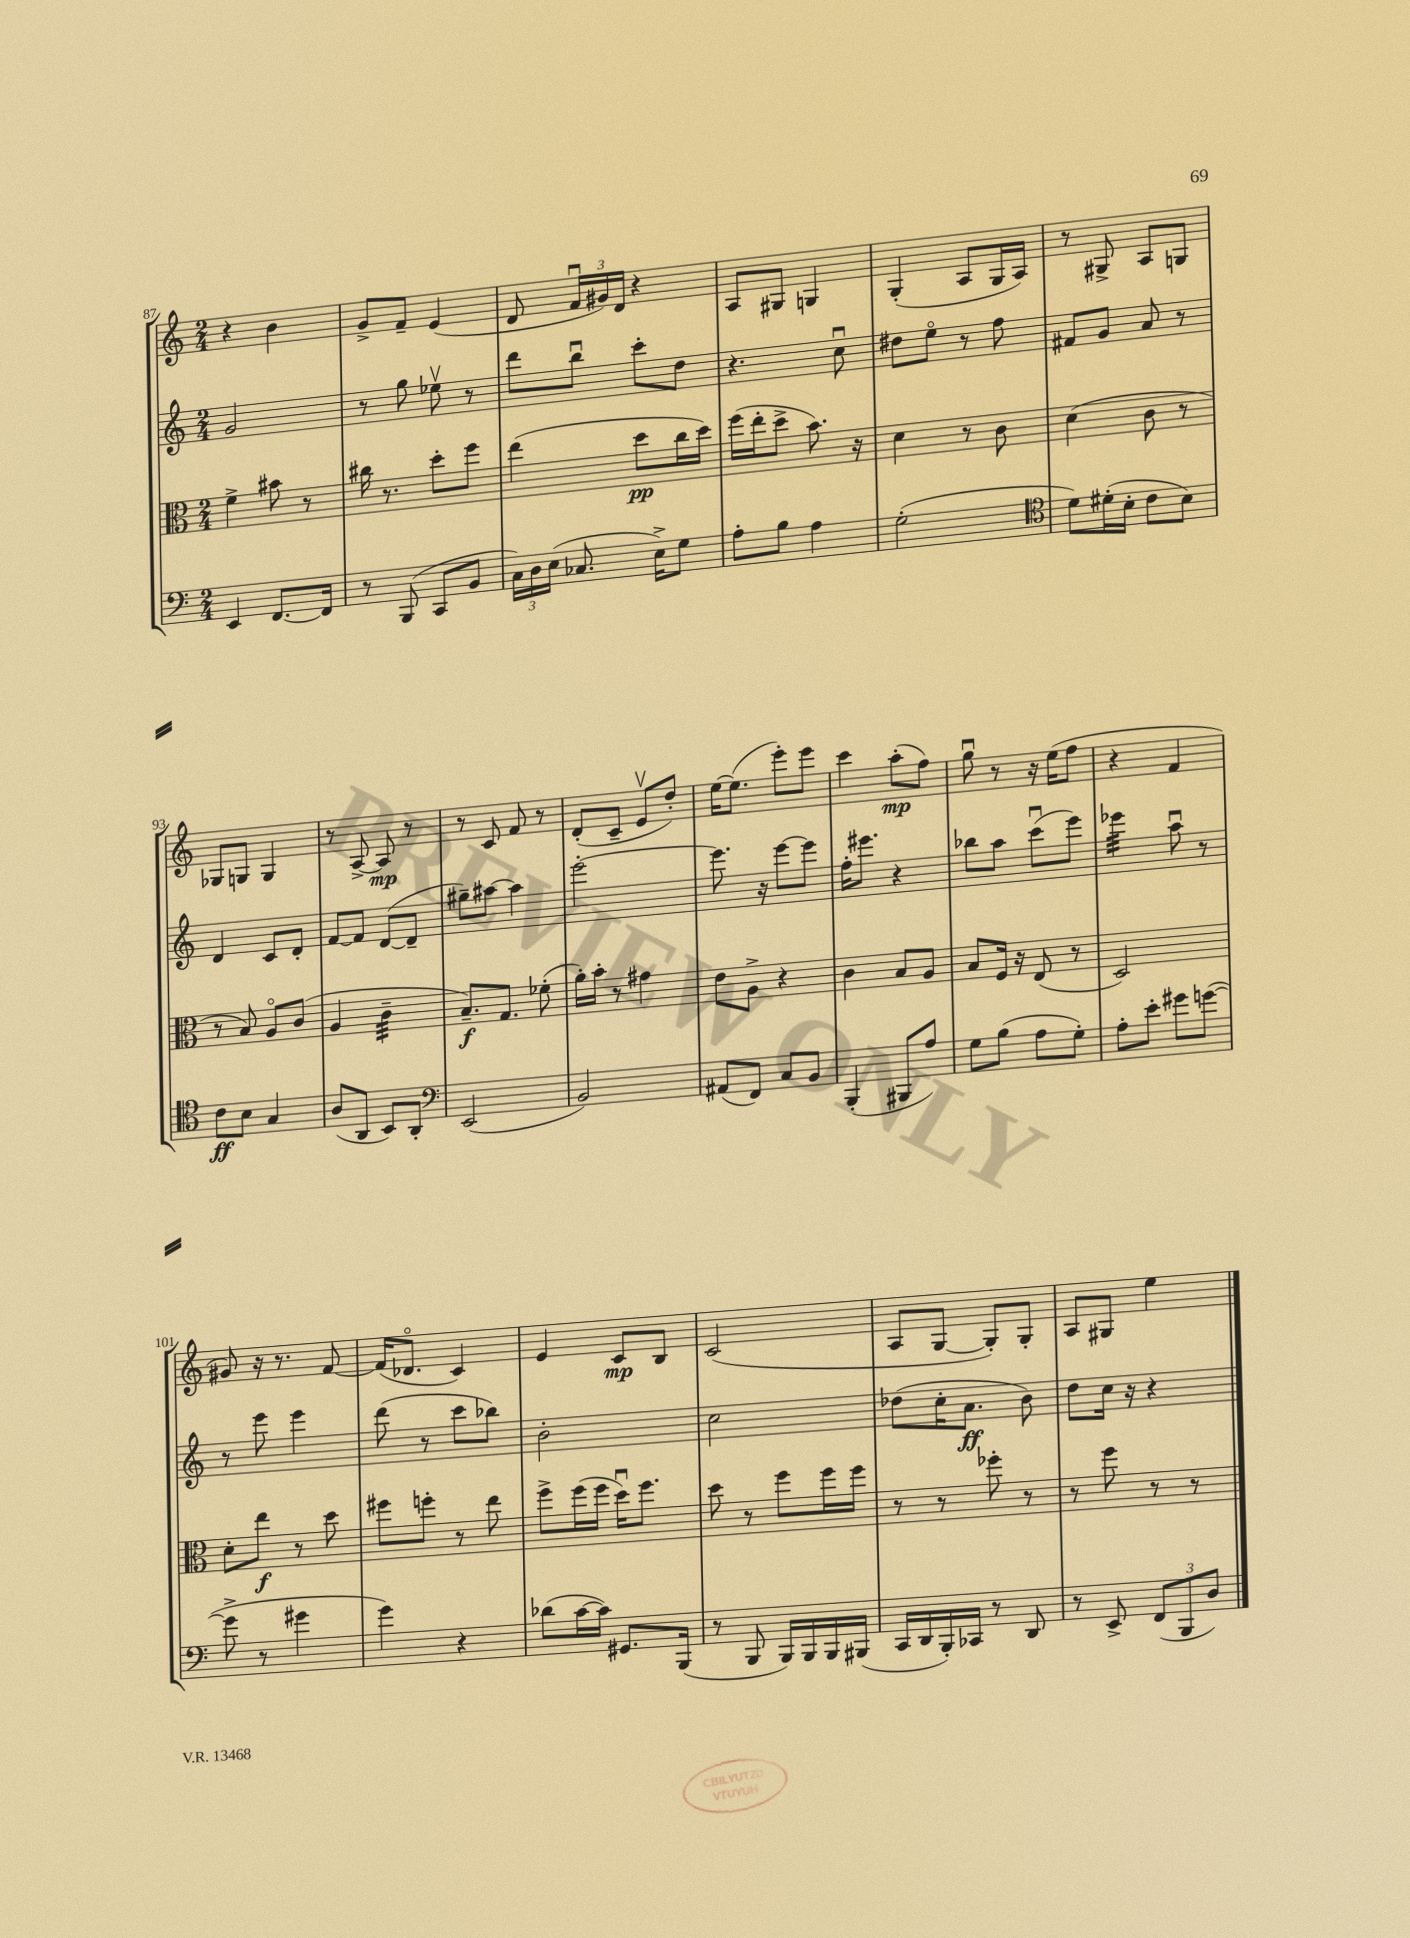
<<
\new StaffGroup <<
\new Staff = "s0" {
    \clef treble \key c \major \numericTimeSignature \time 2/4
    \autoBeamOff r4 b'4 |
    g'8[-> f'8]-- e'4( |
    d'8 \tuplet 3/2 { f'16[\downbow gis'16) d'16] } r4 |
    a8[ gis8] g4 |
    g4-.( a8[ g16 a16]) |
    r8 gis8-> a8[ g8] |
    ges8[ g8] g4 |
    r8 a8~-> a8\mp r8 |
    r8 c'8 f'8 r8 |
    d'8[-.( c'8]-- e'8[\upbow d''8]-.) |
    e''16[~ e''8.]( e'''8[-.) e'''8] |
    c'''4 a''8[-.\mp( f''8]) |
    g''8\downbow r8 r16 e''16[( f''8] |
    r4 f'4 |
    gis'8) r16 r8. f'8~ |
    f'16[( des'8.]\flageolet c'4) |
    e'4 c'8[\mp b8] |
    c'2( |
    a8[ g8]~ g8[-.) g8]-. |
    a8[ gis8] e''4 \bar "|." |
}
\new Staff = "s1" {
    \clef treble \key c \major \numericTimeSignature \time 2/4
    \autoBeamOff g'2 |
    r8 g''8 ees''8\upbow r8 |
    d'''8[ b''8]\downbow c'''8[-. d''8] |
    r4. c''8\downbow |
    dis''8[ e''8]\flageolet r8 f''8 |
    fis'8[ g'8] a'8 r8 |
    d'4 c'8[ d'8]-. |
    f'8[~ f'8] d'8[~( d'8]-- |
    gis''8[--) ais''8]~ ais''4 |
    e'''2~-. |
    e'''8. r16 e'''8[~ e'''8] |
    f''16[-. eis'''8.] r4 |
    bes''8[ a''8] c'''8[\downbow( e'''8]) |
    ees'''4:32 a''8\downbow r8 |
    r8 e'''8 e'''4 |
    d'''8( r8 c'''8[ bes''8]) |
    b'2-. |
    c''2 |
    des''8[( c''16-. a'8.]\ff b'8) |
    d''8[ c''16] r16 r4 \bar "|." |
}
\new Staff = "s2" {
    \clef alto \key c \major \numericTimeSignature \time 2/4
    \autoBeamOff f'4-> bis'8 r8 |
    cis''16 r8. d''8[-. f''8] |
    e''4( d''8[\pp c''16 d''16]) |
    f''16[( e''16-. d''8]-> b'8.) r16 |
    d'4 r8 c'8 |
    d'4( c'8 r8 |
    r8 b8) a8[\flageolet c'8]( |
    a4 c'4:32-- |
    b8.[--\f) g8.] fes'8-.( |
    a'16[-.) b'16]-. r8 gis'4 |
    e'8[ a8]-> r4 |
    c'4 b8[ a8] |
    b8[ f16] r16 e8( r8 |
    d2) |
    d'8[-. e''8]\f r8 d''8 |
    fis''8[ f''8]-. r8 e''8 |
    f''8[-> f''16( f''16] d''16[\downbow) f''8.] |
    d''8 r8 f''8[ f''16 f''16] |
    r8 r8 fes''8-. r8 |
    r8 f''8 r8 r8 \bar "|." |
}
\new Staff = "s3" {
    \clef bass \key c \major \numericTimeSignature \time 2/4
    \autoBeamOff e,4 f,8.[~ f,16] |
    r8 b,,8( c,8[ b,8] |
    \tuplet 3/2 { c16[) d16 e16]( } ces8. e16[->) g8] |
    a8[-. b8] a4 |
    g2-.( |
    \clef tenor d'8[) dis'16-.( b16]-. c'8[ b8]) |
    c'8[\ff b8] g4 |
    a8[( a,8] b,8[) a,8]-. |
    \clef bass e,2( |
    b,2) |
    ais,8[( f,8]) c8[ b,8] |
    b,,4-.( bis,,8[ a8]) |
    g8[ b8]( a8[ g8]-.) |
    a8[-. e'8]-. gis'8[ g'8]~( |
    g'8-> r8 gis'4 |
    g'4) r4 |
    des'8[( c'16~ c'16]) gis,8.[ b,,16]( |
    r8 b,,8 b,,16[) b,,16 b,,16 bis,,16]( |
    c,16[ d,16 b,,16-.) ces,16] r8 d,8 |
    r8 e,8-> \tuplet 3/2 { f,8[( b,,8 d8]) } \bar "|." |
}
>>
>>
\layout { \context { \Score currentBarNumber = #87 } }
